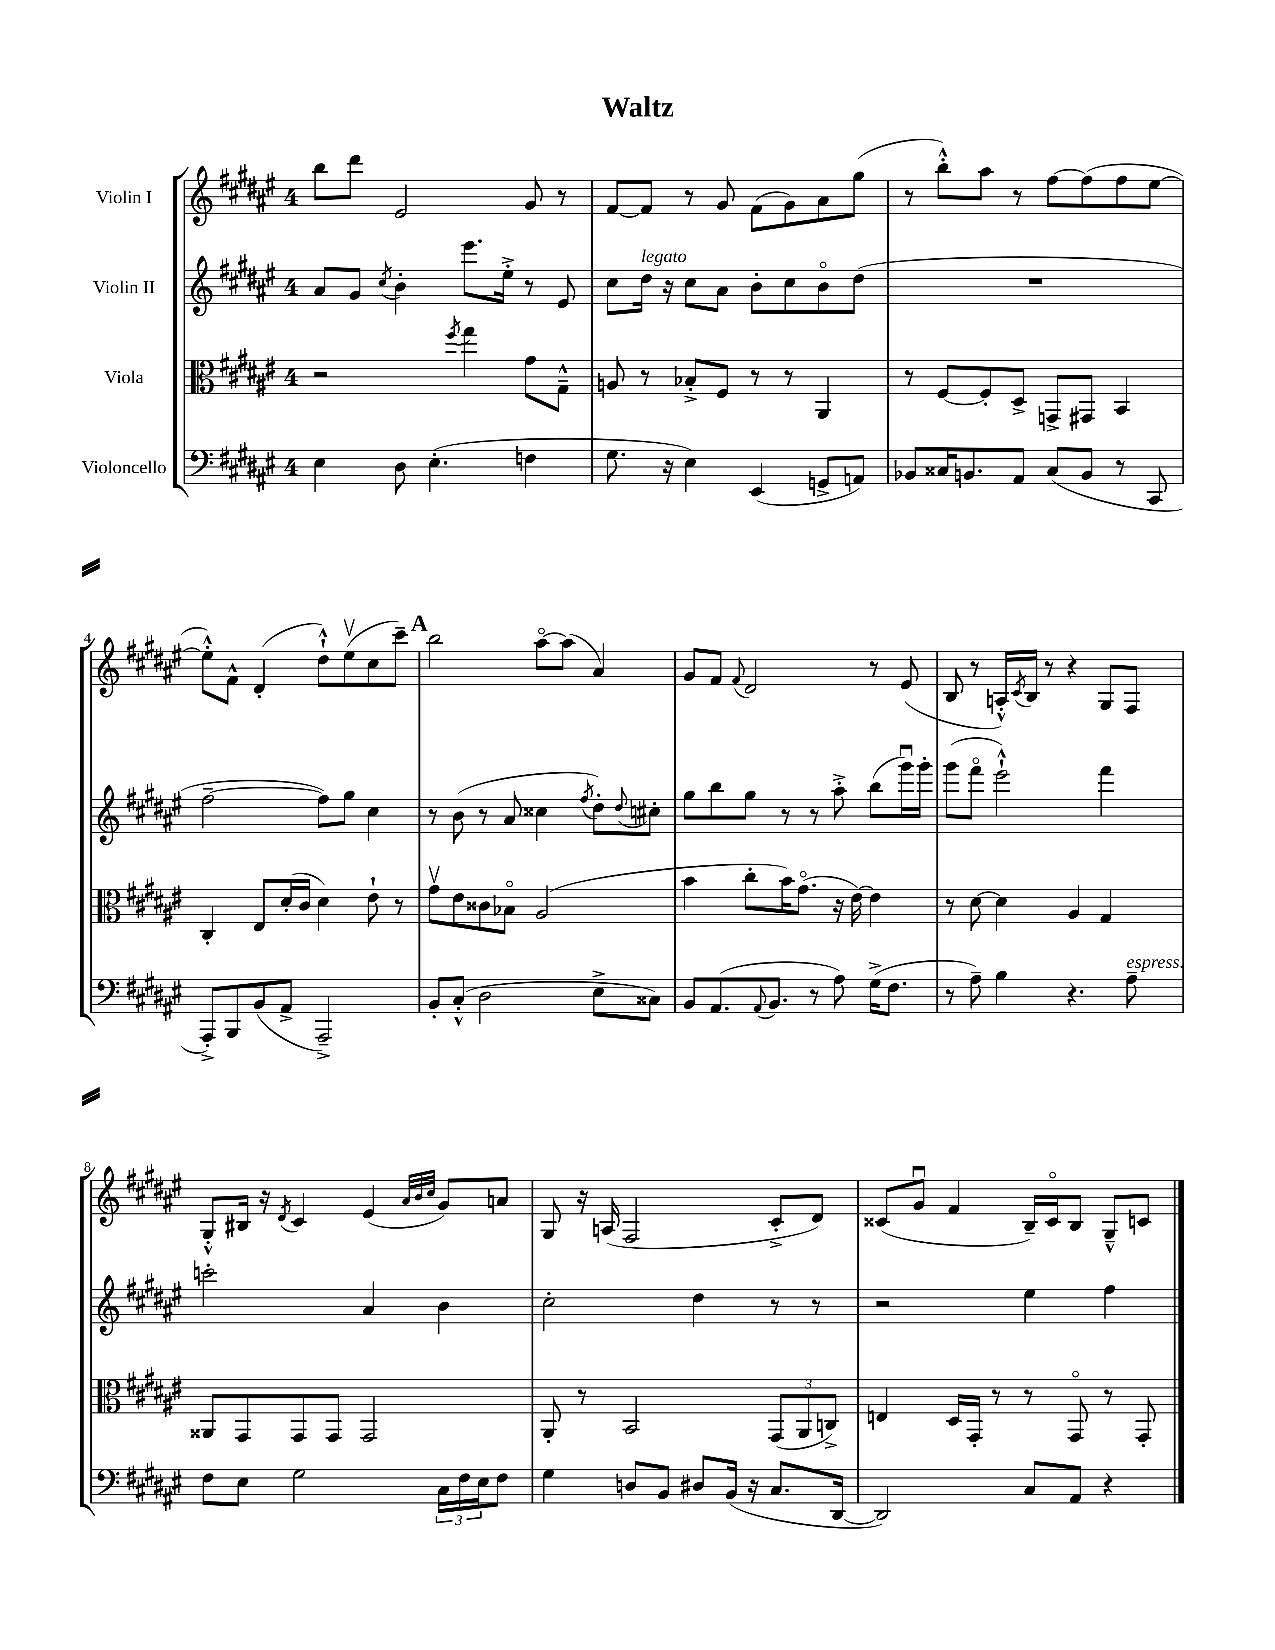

**kern	**kern	**kern	**kern
*staff4	*staff3	*staff2	*staff1
*clefF4	*clefC3	*clefG2	*clefG2
*k[f#c#g#d#a#e#]	*k[f#c#g#d#a#e#]	*k[f#c#g#d#a#e#]	*k[f#c#g#d#a#e#]
*M4/4	*M4/4	*M4/4	*M4/4
4E#	2r	8a#	8bb
.	.	8g#	8ddd#
.	.	8qcc#	.
8D#	.	4b'	2e#
(4.E#'	.	.	.
.	8qff#	.	.
.	4gg#	8.eee#	.
.	.	16ee#'^	.
4F	8g#	8r	8g#
.	8G#~^^	8e#	8r
=	=	=	=
8.G#	8A	8cc#	[8f#
.	8r	16dd#	8f#]
16r	.	16r	.
4E#)	8B-'^	8cc#	8r
.	8F#	8a#	8g#
(4EE#	8r	8b'	(8f#
.	8r	8cc#	8g#)
8GG^	4AA#	8bo	8a#
8AA)	.	(8dd#	(8gg#
=	=	=	=
8BB-	8r	1r	8r
16C##	[8F#	.	8bb'^^)
8.BB	.	.	.
.	8F#']	.	8aa#
8AA#	8D#^	.	8r
(8C##	8GG^	.	[8ff#
8BB	8GG#	.	(8ff#]
8r	4BB	.	8ff#
8CC#	.	.	[8ee#
=	=	=	=
8AAA#'^)	4C#'	[2ff#~	8ee#'^^])
8BBB	.	.	8f#^^
(8BB	8E#	.	(4d#'
8AA#^	(16d#'	.	.
.	16c#	.	.
2AAA#~^)	4d#)	8ff#])	8dd#`^^)
.	.	8gg#	(8ee#v
.	8e#`	4cc#	8cc#
.	8r	.	8ccc#~)
=	=	=	=
8BB'	8g#v	8r	2bb
(8C#'^^	8e#	(8b	.
2D#	8c##	8r	.
.	8B-o	8a#	.
.	(2A#	4cc##	[8aa#o
.	.	.	(8aa#]
.	.	8qff#	.
8E#^	.	8dd#')	4a#)
.	.	8qqdd#	.
8C##)	.	8cc#'	.
=	=	=	=
8BB	4b	8gg#	8g#
(8.AA#	.	8bb	8f#
.	.	.	8qqf#
.	8cc#'	8gg#	2d#
8qqAA#	.	.	.
8.BB	.	.	.
.	16b)	8r	.
.	(8.g#o	.	.
8r	.	8r	.
8A#)	16r	8aa#'^	.
.	[16e#)	.	.
(16G#^	4e#]	(8bb	8r
8.F#	.	.	.
.	.	16ggg#u)	(8e#
.	.	16ggg#'	.
=	=	=	=
8r	8r	(8ggg#	8B
8A#~)	[8d#	8fff#o	8r
4B	4d#]	2eee#`^^)	16A'^^)
.	.	.	8qc#
.	.	.	16B
.	.	.	8r
4.r	4A#	.	4r
.	4G#	4fff#	8G#
8A#~	.	.	8F#
=	=	=	=
8F#	8AA##	2ccc'	8G#'^^
8E#	8GG#	.	16B#
.	.	.	16r
.	.	.	8qd#
2G#	8GG#	.	4c#
.	8GG#	.	.
.	2GG#	4a#	(4e#
.	.	.	32qqa#
.	.	.	32qqb
.	.	.	32qqcc#
24C#	.	4b	8g#)
24F#	.	.	.
24E#	.	.	.
8F#	.	.	8a
=	=	=	=
4G#	8AA#'	2cc#'	8G#
.	8r	.	16r
.	.	.	(16A
8D	2BB	.	2F#
8BB	.	.	.
8D#	.	4dd#	.
(16BB	.	.	.
16r	.	.	.
8.C#	(12GG#	8r	8c#'^
.	12AA#	.	.
.	.	8r	8d#)
.	12C^)	.	.
[16DD#	.	.	.
=	=	=	=
2DD#])	4E	2r	(8c##
.	.	.	8g#u
.	16D#	.	4f#
.	16GG#'	.	.
.	8r	.	.
8C#	8r	4ee#	16B~)
.	.	.	16c##o
8AA#	8GG#o	.	8B
4r	8r	4ff#	8G#~^^
.	8GG#'	.	8c
==	==	==	==
*-	*-	*-	*-
